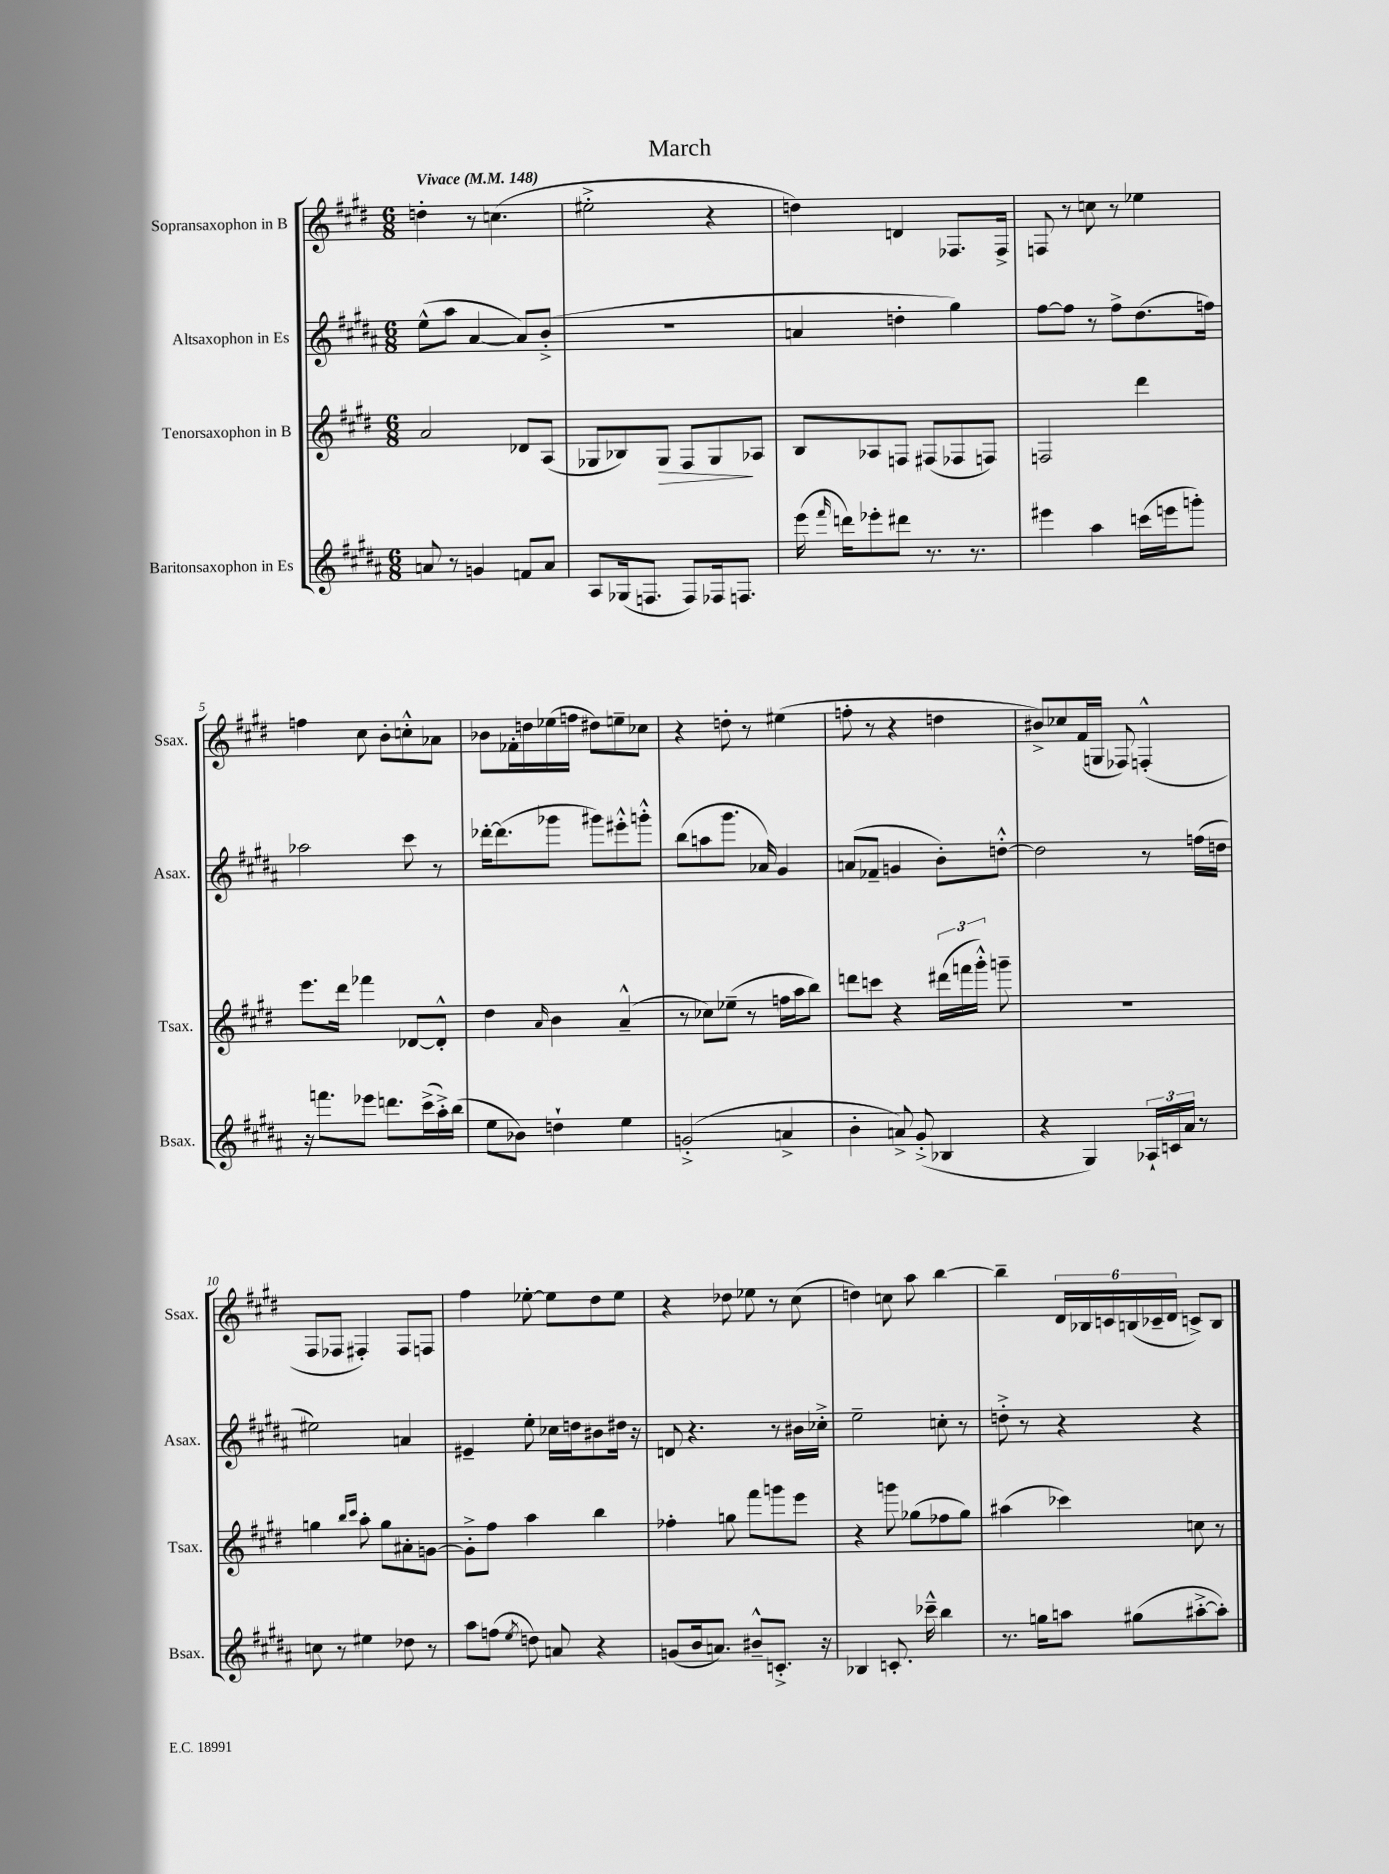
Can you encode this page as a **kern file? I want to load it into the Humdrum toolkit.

**kern	**kern	**kern	**kern
*staff4	*staff3	*staff2	*staff1
*clefG2	*clefG2	*clefG2	*clefG2
*k[f#c#g#d#a#]	*k[f#c#g#d#]	*k[f#c#g#d#a#]	*k[f#c#g#d#]
*M6/8	*M6/8	*M6/8	*M6/8
*MM148	*MM148	*MM148	*MM148
8a	2a	(8ee^^	4dd'
8r	.	8aa#	.
4g	.	[4a#	8r
.	.	.	(4.cc
8f	8d-	8a#])	.
8a	(8A	(8b'^	.
=	=	=	=
8A#	8G-	2.r	2ee#'^
(16G-	8B-)	.	.
8.F	.	.	.
.	8G-	.	.
8F)	8F#	.	.
16F-	8G-	.	4r
8.F	.	.	.
.	8A-	.	.
=	=	=	=
(16eee	8B	4a	4dd)
16qqfff#	.	.	.
16ddd)	.	.	.
8eee-'	8A-	.	.
8ddd#	8F	4dd'	4d
8.r	(8F#	.	.
.	8F-	4gg#)	8.F-
8.r	.	.	.
.	8F)	.	.
.	.	.	16F-^
=	=	=	=
4eee#	2F	[8ff#	8F
.	.	8ff#]	8r
4aa#	.	8r	8cc
.	.	8ff#^	8r
(16ccc	4ddd#	(8.dd#	4ee-
16eee	.	.	.
8ggg')	.	.	.
.	.	16ff)	.
=	=	=	=
16r	8.eee	2aa-	4ff
8.fff	.	.	.
.	16ddd#	.	.
8eee-	4fff-	.	8cc#
8.ddd	.	.	8b'
.	[8d-	8ccc#	8cc'^^
(16ccc#^	.	.	.
16aa#'^)	8d-'^^]	8r	8a-
(16bb	.	.	.
=	=	=	=
8ee	4dd#	[16ddd-'	8b-
.	.	(8.ddd-]	.
8b-)	.	.	16f-'
.	.	.	16dd
.	16qqa	.	.
4dd`	4b	8ggg-	(16ee-
.	.	.	16ff
.	.	8ggg#)	8dd#)
4ee	(4a~^^	8eee#'^^	8ee~
.	.	8ggg'^^	8cc-
=	=	=	=
(2g'^	8r	(8bb	4r
.	8cc-)	8aa	.
.	(8ee-~	8.ggg#	8dd'
.	8r	.	8r
.	.	16a-)	.
4a^	16ff	4g#	(4ee#
.	16aa	.	.
.	8bb)	.	.
=	=	=	=
4b'	8ddd	(8a	8ff'
.	8ccc	8f-~	8r
8a^)	4r	4g	4r
(8g#'^	.	.	.
4B-	(24ddd#	8b')	4dd
.	24fff	.	.
.	24ggg#'^^)	.	.
.	8ggg~	[8dd'^^	.
=	=	=	=
4r	2.r	2dd]	8b#^)
.	.	.	8cc-
4G#)	.	.	(16f#
.	.	.	16G
.	.	.	8F-)
24A-`	.	8r	(4F'^^
24c	.	.	.
24a#	.	.	.
8r	.	(16ff	.
.	.	16dd	.
=	=	=	=
8cc	4gg	2ee#)	8F#
8r	.	.	8F-
.	16qqbb	.	.
.	16qqccc#	.	.
4ee#	8aa'	.	4F#')
.	8gg	.	.
8dd-	8a#'	4a	8F#
8r	[8g	.	8F
=	=	=	=
8aa#	8g'^]	4e#~	4ff#
(8ff	8ff#	.	.
8qee	.	.	.
8dd)	4aa	8ee'	[8ee-'
8a	.	16cc-	8ee-]
.	.	16dd	.
4r	4bb	8b#	8dd#
.	.	16dd#	8ee-
.	.	16r	.
=	=	=	=
(8g	4ff-'	8d	4r
16b	.	4.r	.
8.a)	.	.	.
.	8gg	.	8dd-
8b#~^^	8fff#	.	8ee-
8.c'^	8ggg	8r	8r
.	8eee	16b#	(8cc#
16r	.	16cc-'^	.
=	=	=	=
4B-	4r	2ee~	4dd)
8.c'	8ggg	.	8cc
.	(8gg-	.	8aa
16ccc-~^^	.	.	.
4bb	8ff-	8cc'	[4bb
.	8gg-)	8r	.
=	=	=	=
8.r	(4aa#	8dd'^	4bb~]
.	.	8r	.
16gg	.	.	.
8aa	4ccc-)	4r	24d#
.	.	.	24B-
.	.	.	24c
(8gg#	.	.	(24B
.	.	.	24c-~
.	.	.	24d#
[8aa#'^	8cc	4r	8c^)
8aa#'])	8r	.	8B
==	==	==	==
*-	*-	*-	*-
